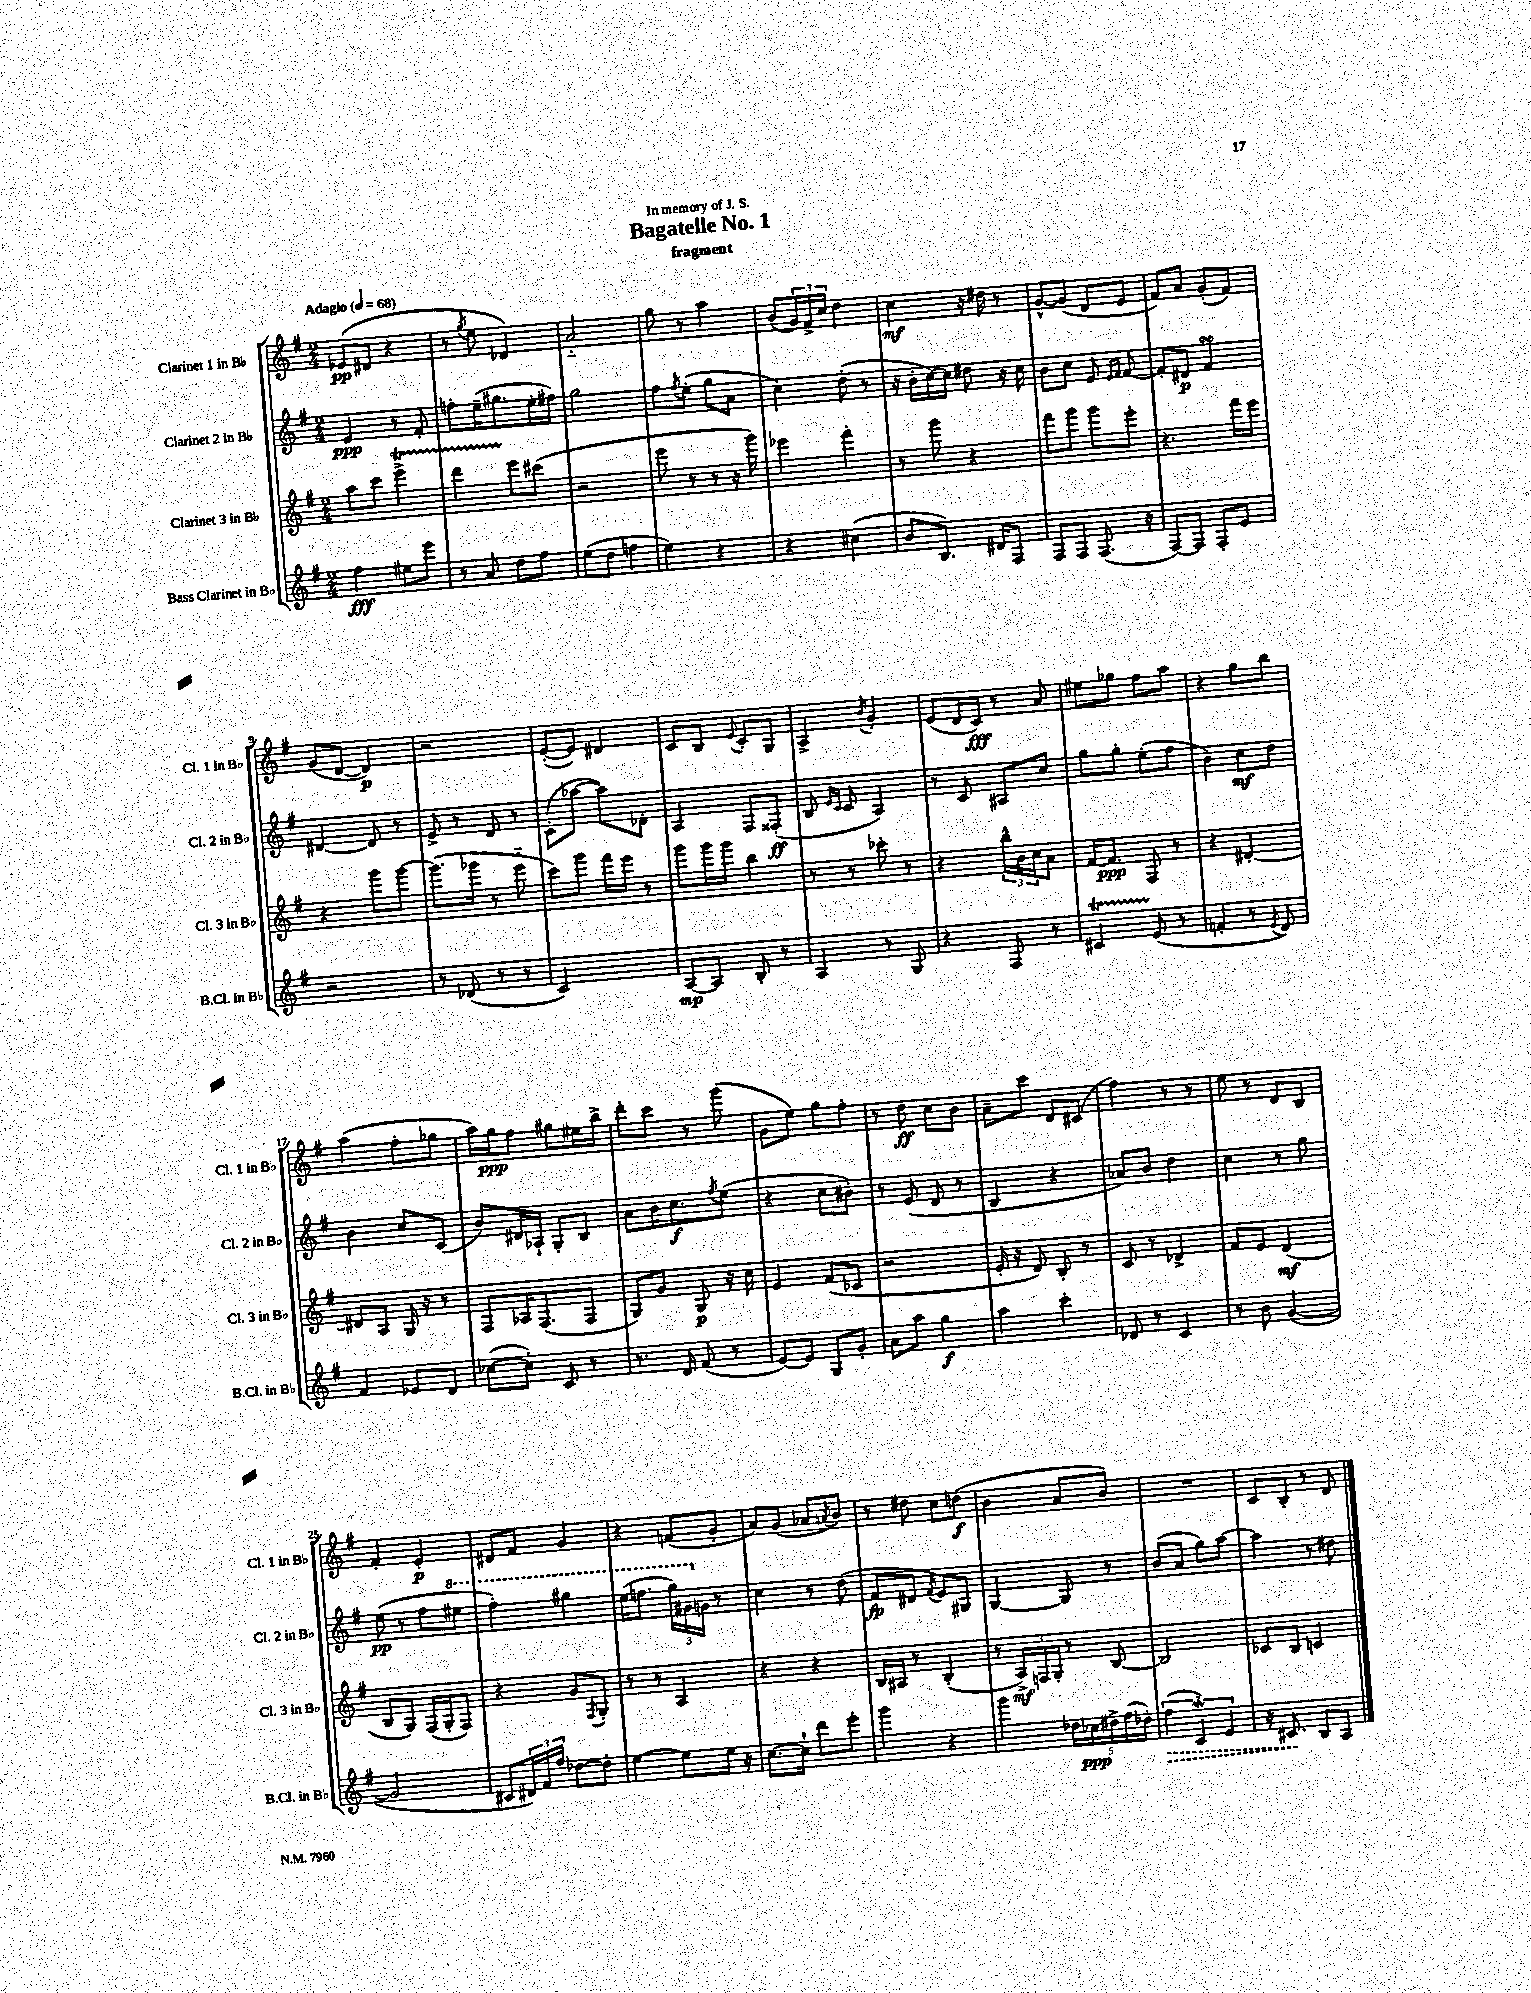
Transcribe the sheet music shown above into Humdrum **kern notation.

**kern	**kern	**kern	**kern
*staff4	*staff3	*staff2	*staff1
*clefG2	*clefG2	*clefG2	*clefG2
*k[f#]	*k[f#]	*k[f#]	*k[f#]
*M2/4	*M2/4	*M2/4	*M2/4
*MM68	*MM68	*MM68	*MM68
4ff#	8aa	4e	(8e-
.	8ccc	.	8d#
8ee#	4eee^	8r	4r
8eee	.	8f#'	.
=	=	=	=
8r	4ddd	8ff'	8r
.	.	.	8qgg
8a	.	(16ee~	8ee
.	.	8.gg#	.
8dd	8eee	.	4d-)
8ff#	(8ccc#	16ee'	.
.	.	16ff#)	.
=	=	=	=
(8ee	2r	2gg	2a'~
8dd	.	.	.
4ff	.	.	.
=	=	=	=
4ee)	8eee	8ff#	8gg
.	.	8qff#	.
.	8r	(8ee'	8r
4r	8r	8gg	4aa
.	16r	8a	.
.	16ggg)	.	.
=	=	=	=
4r	4eee-	4cc)	(8b
.	.	.	24g)
.	.	.	24f#^
.	.	.	24cc
(4cc#	4fff#'	(8dd'	4dd
.	.	8r	.
=	=	=	=
8b	8r	16r	4cc
.	.	16b'	.
8.B)	8ggg	[16cc)	.
.	.	16cc]	.
.	4r	8dd#	16r
16d#	.	.	16dd#
8F#	.	16r	8r
.	.	16cc	.
=	=	=	=
8F#	8fff#	8b	[8g^^
8F#	8ggg	8cc	(8g]
(8.F#	8ggg	8e	8d
.	.	16qqe	.
.	.	16qqf#	.
.	8eee'	[8f#	8e
16r	.	.	.
=	=	=	=
[8F#)	4.r	8f#']	8f#)
8F#]	.	8d#	8a
8F#'	.	4f#	(8g'
8e	16fff#	.	8f#)
.	16eee	.	.
=	=	=	=
2r	4r	[4d#	(8g
.	.	.	[8d
.	8ggg	8d#]	4d])
.	[8ggg	8r	.
=	=	=	=
8r	(8.ggg]	8e^	2r
(8d-	.	8r	.
.	16ggg-	.	.
8r	8r	8d	.
8r	8eee'~	8r	.
=	=	=	=
2c)	8ccc)	(8c'	([8e'
.	8ggg	[8aa-	8e])
.	16fff#	8aa-])	4d#
.	16eee	.	.
.	8r	8d-'	.
=	=	=	=
[8A	8ggg	4A	8c
8A]	16ggg	.	8B
.	16ggg	.	.
.	.	.	8qqe
8B'	4bb	8F#	8c'
8r	.	(8F##'	8G
=	=	=	=
4A	8r	8B	4A^
.	.	16qqe	.
.	.	16qqc	.
.	8r	8c	.
.	.	.	8qb
8r	8ccc-'	4A)	4g'
8G	8r	.	.
=	=	=	=
4r	4r	8r	(8e
.	.	8c	16d
.	.	.	16c)
8F#	24bb^^	8A#	8r
.	24b	.	.
.	24cc	.	.
8r	8a	8cc	8a
=	=	=	=
4c#	[16f#	8gg	8ee#
.	8.f#]	.	.
.	.	8gg'	8gg-
(8e	8F#	(8ee'	8ff#
8r	8r	8ff#	8aa
=	=	=	=
4f'	4r	4b)	4r
8r	[4d#'	8cc	8gg
8qe	.	.	.
8d)	.	8dd	8bb
=	=	=	=
4f#	8d#]	4b	(4aa
.	8A	.	.
8e-	16G	8cc	8ff#'
.	16r	.	.
8d	8r	(8c	8gg-
=	=	=	=
([8cc-	8F#	8b)	16aa)
.	.	.	16gg
8cc-'])	16A-	16d#	8ff#
.	(8.F#	16A-`	.
8c	.	8G'	8gg#
8r	8F#	8B	16ee#
.	.	.	16bb^
=	=	=	=
8.r	8G)	8a	8ddd'
.	8g	16b	8ccc
16d	.	8.cc	.
(8f#	8G	.	8r
.	.	8qff#	.
8r	16r	(8ee	(8ggg
.	16cc	.	.
=	=	=	=
[8e)	4e	4r	8g
8e]	.	.	8ee)
8G	(8f#	8cc	8gg
8g'	8c-	8b#')	8ff#'
=	=	=	=
8a	2r	8r	8r
8aa	.	(8e	8dd
4gg	.	8d	8cc
.	.	8r	8b
=	=	=	=
4aa	16e'	4B	8a~
.	16r	.	.
.	8d)	.	8ccc
4ccc'	8B'	4r	8d
.	8r	.	(8c#
=	=	=	=
8d-	8c	8a-)	4ff#)
8r	8r	8b	.
4c	4d-^	4dd	8r
.	.	.	8r
=	=	=	=
8r	8f#	4cc	8ee
8b	8e	.	8r
([4g	(4d	8r	8d
.	.	8gg	8B
=	=	=	=
2g]	8B	(8ee	4f#'
.	8G)	8r	.
.	(16F#	8ff#	4e'
.	16G'	.	.
.	8F#)	8eee#	.
=	=	=	=
8c#	4r	4fff#')	8d#
24d#)	.	.	8f#
24f#	.	.	.
24ff#	.	.	.
[8dd-	8g	4ggg#	4g
.	8qF#	.	.
8dd-']	8G'	.	.
=	=	=	=
[4ee	8r	(16eee	4r
.	.	8.fff	.
.	8r	.	.
8ee]	4A	24ggg)	(8f
.	.	24gg#	.
.	.	24g	.
16ee	.	8r	8g'
16r	.	.	.
=	=	=	=
[8.cc	4r	4cc	8a)
.	.	.	(8g
16cc`]	.	.	.
8ddd	4r	8r	8a-
.	.	.	8qa
8eee'	.	(8dd	8b)
=	=	=	=
4ggg	16B	8f#	8r
.	16A#	.	.
.	8r	8d#	8dd#
.	.	8qf#	.
4r	(4B'	8e)	8cc
.	.	8G#	(8dd
=	=	=	=
4ggg	8r	[4G	4b
.	24A^)	.	.
.	24F	.	.
.	24G'	.	.
20dd-	8r	8G]	8a
20cc-	.	.	.
20dd#^	.	.	.
.	[8B	8r	8b)
(20ff#	.	.	.
20dd-')	.	.	.
=	=	=	=
(6ff#	2B]	(8b	2r
.	.	8a	.
6c)	.	.	.
.	.	8gg)	.
6e	.	.	.
.	.	[8aa	.
=	=	=	=
16r	8c-	4aa]	8c
8.c#	.	.	.
.	8B	.	8B'
8B	4c	8r	8r
8A	.	8dd#	8d
==	==	==	==
*-	*-	*-	*-
